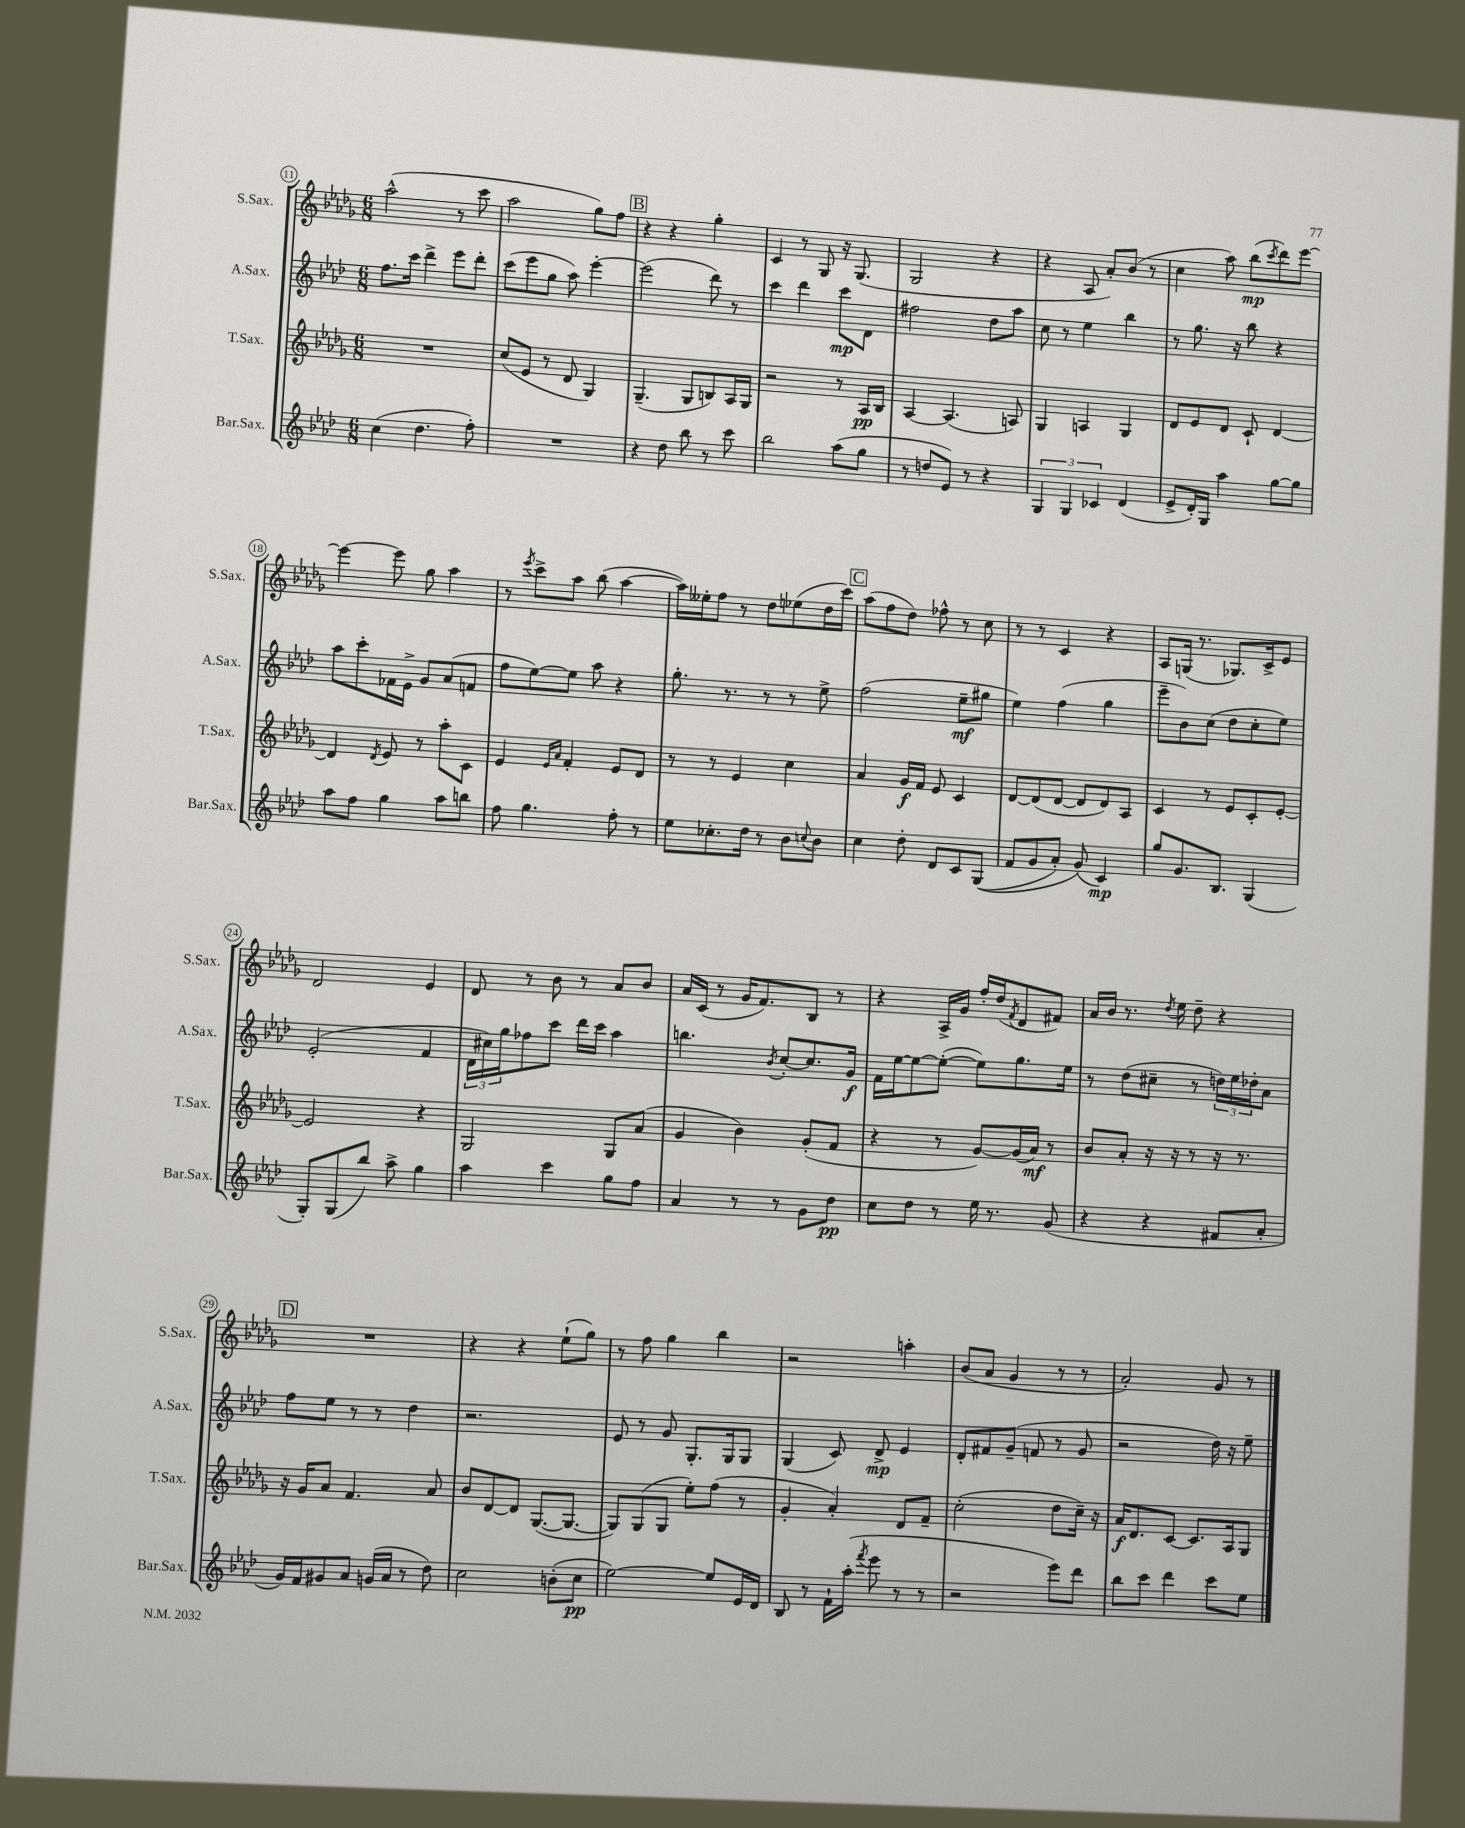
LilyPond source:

<<
\new StaffGroup <<
\new Staff = "s0" \with { instrumentName = "S.Sax." shortInstrumentName = "S.Sax." } {
    \clef treble \key des \major \numericTimeSignature \time 6/8
    aes''2-^( r8 c'''8 |
    aes''2 ges''8) f''8 |
    \mark \markup { \box "B" } r4 r4 ges''4-. |
    c'4 r8 ges8 r16 ges8.( |
    ges2 r4 |
    r4 aes8 aes'8-.) bes'8( r8 |
    c''4 aes''8) bes''8\mp( \acciaccatura { c'''8 } des'''8) ees'''8~ |
    ees'''4~ ees'''8 ges''8 aes''4 |
    r8 \acciaccatura { ees'''8 } c'''8-> aes''8 bes''8( aes''4~ |
    aes''16) eeses''16-. f''8 r8 des''8 ees''8( des''16 c'''16) |
    \mark \markup { \box "C" } aes''8( f''8 des''8) fes''8-^ r8 c''8 |
    r8 r8 c'4 r4 |
    aes8 g16( r8. ges8.) c'16-> ees'8 |
    des'2 ees'4 |
    des'8 r8 bes'8 r8 aes'8 bes'8 |
    aes'16 c'16( r8 ges'16 f'8.) bes8 r8 |
    r4 aes16-> ges'16 f''16-. des''16( \acciaccatura { f'8 } des'8 fis'8) |
    aes'16 bes'16 r8. \acciaccatura { des''8 } ees''16 des''8-- r4 |
    \mark \markup { \box "D" } R2. |
    r4 r4 ees''8-!( ges''8) |
    r8 f''8 ges''4 bes''4 |
    r2 a''4-. |
    bes'8( aes'8 ges'4 r8 r8 |
    aes'2-.) ges'8 r8 \bar "|." |
}
\new Staff = "s1" \with { instrumentName = "A.Sax." shortInstrumentName = "A.Sax." } {
    \clef treble \key aes \major \numericTimeSignature \time 6/8
    f''8. c'''16 des'''4-> ees'''8 des'''8-. |
    c'''8( ees'''8 g''8 aes''8) ees'''4~-. |
    \mark \markup { \box "B" } ees'''2( des'''8) r8 |
    c'''4 des'''4 c'''8\mp des'8 |
    fis''2 des''8 aes''8 |
    c''8 r8 ees''4 bes''4 |
    r8 g''8. r16 bes''8 r4 |
    aes''8 c'''8-. fes'16 ees'16-> g'8 aes'8( f'8 |
    f''8 ees''8~) ees''8 aes''8 r4 |
    g''8.-. r8. r8 r8 ees''8-> |
    \mark \markup { \box "C" } f''2( ees''8--\mf gis''8 |
    ees''4) f''4( g''4 |
    ees'''8-- bes'8) c''8( des''8 c''8-. ees''8) |
    ees'2-.( f'4 |
    \tuplet 3/2 { des'16 cis''16) g''16 } fes''8 c'''8 des'''16 c'''16 aes''4 |
    b''4. \acciaccatura { bes'8 } c''8~-. c''8. g'16\f |
    f'16 ees''16~ ees''8~ ees''8~-.( ees''8) g''8. ees''16 |
    r8 des''8( cis''8-- r8 \tuplet 3/2 { d''16) ees''16 des''16-. } aes'8 |
    \mark \markup { \box "D" } f''8 ees''8 r8 r8 des''4 |
    r2. |
    ees'8 r8 g'8 g8.-. g16 g8 |
    g4( c'8) des'8->\mp ees'4 |
    des'8-. fis'8 g'8--( f'8 r8 g'8 |
    r2 des''16) r16 ees''8-- \bar "|." |
}
\new Staff = "s2" \with { instrumentName = "T.Sax." shortInstrumentName = "T.Sax." } {
    \clef treble \key des \major \numericTimeSignature \time 6/8
    R2. |
    c''8( ees'8 r8 des'8 ges4) |
    \mark \markup { \box "B" } ges4.--( ges8 b8) aes16 ges16 |
    r2 r8 aes16\pp bes16 |
    aes4~ aes4.( a8) |
    ges4 a4 ges4 |
    des'8 ees'8 des'8 c'8-! des'4~ |
    des'4 \acciaccatura { des'8 } ees'8 r8 aes''8-. c'8 |
    ees'4 \grace { ees'16 aes'16 } f'4-. ees'8 des'8 |
    r8 r8 ees'4 c''4 |
    \mark \markup { \box "C" } aes'4 ges'16\f f'16 ees'8 c'4 |
    des'8~ des'8( des'8~ des'8 des'8) aes8 |
    c'4 r8 ees'8 c'8-. ees'8~-. |
    ees'2 r4 |
    ges2 ges8 aes'8( |
    ges'4 bes'4) ges'8-.( f'8 |
    r4 r8 ges'8~) ges'16( aes'16\mf) r8 |
    bes'8 aes'8-. r16 r16 r8 r16 r8. |
    \mark \markup { \box "D" } r16 ges'16 aes'8 f'4. aes'8 |
    bes'8 des'8~ des'8 ges8.~( ges8.~ |
    ges8) ges8( ges8 ees''8-.) f''8( r8 |
    ges'4-. aes'4-.) des'8 f'8-- |
    c''2-.( des''8 c''16--) r16 |
    aes'16\f des'8. c'8~ c'8. aes16 ges8 \bar "|." |
}
\new Staff = "s3" \with { instrumentName = "Bar.Sax." shortInstrumentName = "Bar.Sax." } {
    \clef treble \key aes \major \numericTimeSignature \time 6/8
    c''4( des''4. f''8-.) |
    R2. |
    \mark \markup { \box "B" } r4 des''8 bes''8 r8 c'''8 |
    bes''2 aes''8( g''8 |
    r8 d''8 ees'8) r8 r4 |
    \tuplet 3/2 { g4 g4 ces'4 } des'4( |
    ees'8-> des'16-.) g16 aes''4 g''8~ g''8 |
    aes''8 f''8 g''4 aes''8 b''8 |
    f''8 g''4. f''8-. r8 |
    ees''8 ces''8.-. des''16 r8 bes'8 \appoggiatura { c''8 } bes'8 |
    \mark \markup { \box "C" } c''4 des''8-. des'8 c'8 g8(\( |
    f'8 g'8 aes'8-.) g'8(\) c'4\mp) |
    g''8 g'8. bes8. g4( |
    g8-.) g8( bes''8) aes''8-> g''4 |
    aes''4 c'''4 g''8 f''8 |
    aes'4 r8 r8 g'8 des''8\pp |
    c''8 des''8 r8 ees''16 r8. g'8( |
    r4 r4 fis'8 aes'8-. |
    \mark \markup { \box "D" } g'16) f'16 gis'8 aes'8 g'16( aes'16 r8 des''8) |
    c''2 b'8-.( c''8\pp |
    ees''2~) ees''8 ees'16 des'16 |
    bes8 r8 f'16-! aes''16-.( \acciaccatura { f'''8 } ees'''8 r8 r8 |
    r2 ees'''8) des'''8 |
    bes''8 c'''8 des'''4 c'''8 ees''8 \bar "|." |
}
>>
>>
\layout { \context { \Score currentBarNumber = #11 \override BarNumber.stencil = #(make-stencil-circler 0.1 0.3 ly:text-interface::print) } }
